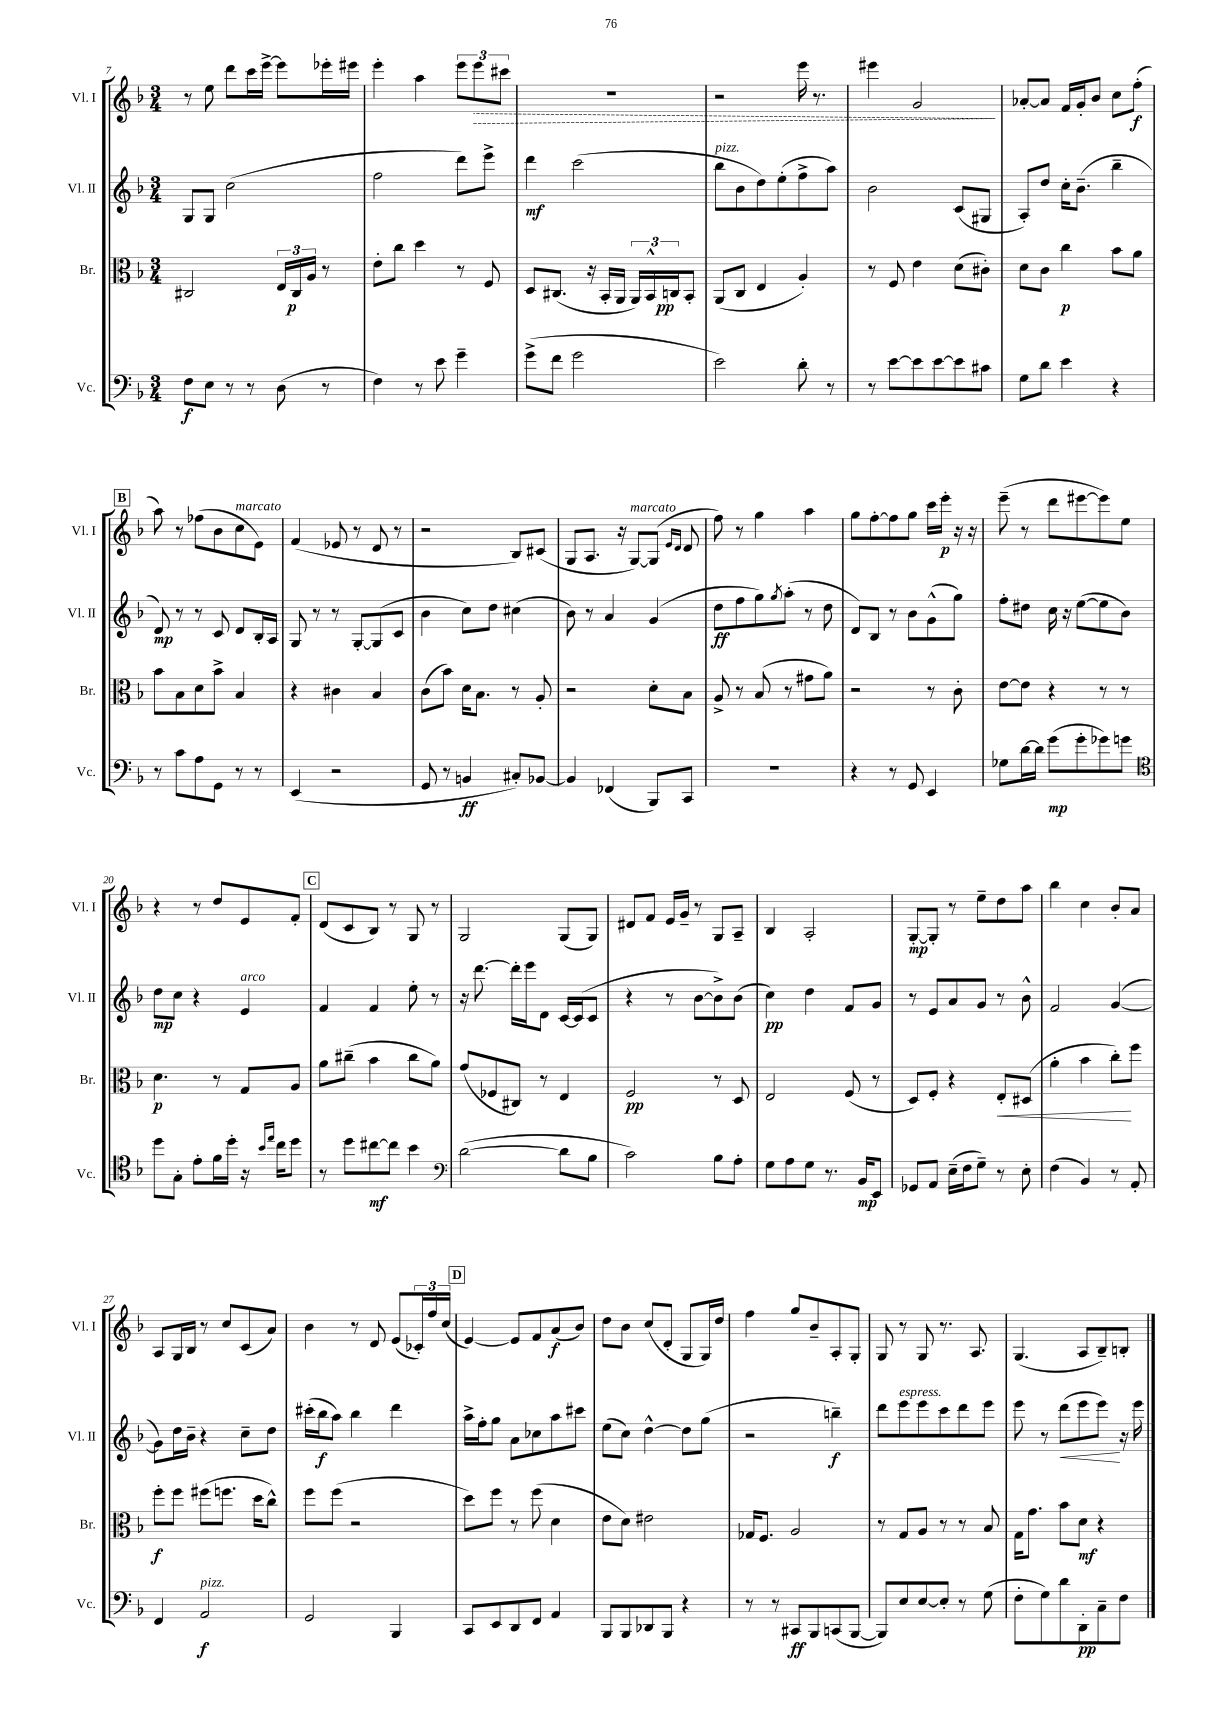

**kern	**kern	**kern	**kern
*staff4	*staff3	*staff2	*staff1
*clefF4	*clefC3	*clefG2	*clefG2
*k[b-]	*k[b-]	*k[b-]	*k[b-]
*M3/4	*M3/4	*M3/4	*M3/4
8F	2C#	8G	8r
8E	.	8G	8ee
8r	.	(2cc	8ddd
8r	.	.	16ccc
.	.	.	[16eee^
(8D	24E	.	8eee]
.	24C#	.	.
.	24A	.	.
8r	8r	.	16eee-'
.	.	.	16eee#
=	=	=	=
4F)	8e'	2ff	4eee'
.	8cc	.	.
8r	4dd	.	4aa
8e	.	.	.
4g~	8r	8ddd)	12eee
.	.	.	12eee
.	8F	8eee^	.
.	.	.	12ccc#
=	=	=	=
(8g^	8D	4ddd	2.r
8f	(8.C#	.	.
2g	.	(2ccc	.
.	16r	.	.
.	16BB-'	.	.
.	16AA	.	.
.	24AA)	.	.
.	24BB-^^	.	.
.	24C	.	.
.	8BB-'	.	.
=	=	=	=
2e)	(8AA	8bb-	2r
.	8C	8b-	.
.	4E	8dd)	.
.	.	(8ee'	.
8d'	4A')	8ff^	16eee
.	.	.	8.r
8r	.	8aa)	.
=	=	=	=
8r	8r	2b-	4eee#
[8e	8F	.	.
8e]	4e	.	2g
[8e	.	.	.
8e]	(8d	(8c	.
8c#	8c#')	8G#	.
=	=	=	=
8G	8d	8A')	[8a-'
8d	8c	8dd	8a-]
4e	4cc	16cc'	16f
.	.	(8.b-~	16g'
.	.	.	8b-
4r	8b-	4bb-~	8cc
.	8a	.	(8ff'
=	=	=	=
8r	8b-	8d)	8aa)
8c	8B-	8r	8r
8A	8d	8r	(8ff-
8GG	8b-^	8c	8b-
8r	4B-	8d	8cc
8r	.	16B-'	8e)
.	.	16A	.
=	=	=	=
(4EE	4r	8G	(4f
.	.	8r	.
2r	4c#	8r	8e-
.	.	[8G'	8r
.	4B-	(8G]	8d
.	.	8c	8r
=	=	=	=
8GG	(8c	4b-	2r
8r	8b-)	.	.
4BB	16d	8cc)	.
.	8.B-	.	.
.	.	8dd	.
8C#')	8r	(4cc#	8B-)
[8BB-	8A'	.	(8c#
=	=	=	=
4BB-]	2r	8b-)	8G
.	.	8r	8.A
(4FF-	.	4a	.
.	.	.	16r
.	.	.	[8G)
8BBB-)	8d'	(4g	(8G]
.	.	.	16qqe
.	.	.	16qqd
8CC	8B-	.	8d
=	=	=	=
2.r	8A^	8dd	8ff)
.	8r	8ff	8r
.	(8B-	8gg)	4gg
.	.	8qgg	.
.	8r	(8aa'	.
.	8g#	8r	4aa
.	8a)	8dd	.
=	=	=	=
4r	2r	8d)	8gg
.	.	8B-	[8ff'
8r	.	8r	8ff]
8GG	.	8b-	8gg
4EE	8r	(8g^^	16ccc
.	.	.	16eee'
.	8c'	8gg)	16r
.	.	.	16r
=	=	=	=
8G-	[8e	8ff'	(8eee~
[16d	8e]	8dd#	8r
16d]	.	.	.
(8g	4r	16cc	8ddd
.	.	16r	.
8g'	.	([8ee	[8eee#
8g-)	8r	8ee]	8eee#])
8g	8r	8b-)	8ee
=	=	=	=
*clefC4	*	*	*
8dd	4.d	8dd	4r
8G'	.	8cc	.
8e'	.	4r	8r
16f	8r	.	8dd
16dd'	.	.	.
16r	8G	4e	8e
16qqb-	.	.	.
16qqee	.	.	.
16cc	.	.	.
8dd	8A	.	8f'
=	=	=	=
8r	8a	4f	(8d
8dd	(8cc#~	.	8c
[8cc#	4b-	4f	8B-)
8cc#]	.	.	8r
4b-	8cc#	8ee'	8G
.	8a)	8r	8r
=	=	=	=
*clefF4	*	*	*
([2d	(8g	16r	2G
.	.	[8.ddd	.
.	8F-	.	.
.	8C#)	16ddd']	.
.	.	16eee	.
.	8r	8d	.
8d]	4E	[16c	(8G
.	.	(16c]	.
8B-	.	8c	8G)
=	=	=	=
2c)	2F	4r	8d#
.	.	.	8f
.	.	8r	16e
.	.	.	16g~
.	.	[8b-	8r
8B-	8r	8b-^])	8G
8A'	8D	(8b-	8A~
=	=	=	=
8G	2E	4cc)	4B-
8A	.	.	.
8G	.	4dd	2A'
8.r	.	.	.
.	(8F	8f	.
16BB-	.	.	.
8EE	8r	8g	.
=	=	=	=
8GG-	8D)	8r	[8G'
8AA	8F'	8e	8G']
(16E~	4r	8a	8r
16F	.	.	.
8G~)	.	8g	8ee~
8r	8E'	8r	8dd
8E'	(8D#	8b-^^	8aa
=	=	=	=
(4F	4a'	2f	4bb-
4BB-)	4b-	.	4cc
8r	8cc')	([4g	8b-'
8AA'	8ff	.	8a
=	=	=	=
4FF	8ff'	8g])	8A
.	8ff	16dd	16G
.	.	16b-~	16B-
2AA	(8ff#	4r	8r
.	8.ff	.	8cc
.	.	8cc~	(8c
.	16dd	.	.
.	8cc^^)	8dd	8a)
=	=	=	=
2GG	8ff	(16ccc#'	4b-
.	.	16bb-	.
.	(8ff	8aa)	.
.	2r	4bb-	8r
.	.	.	8d
4BBB-	.	4ddd	(8e
.	.	.	24c-')
.	.	.	24ff
.	.	.	(24cc
=	=	=	=
8CC	8dd)	16aa^	[4e)
.	.	16ff'	.
8EE	8ff	8gg	.
8DD	8r	8a	8e]
8FF	(8ff	8cc-	8f
4AA	4d	8aa	(8a
.	.	8ccc#	8b-)
=	=	=	=
8BBB-	8e	(8ee	8dd
8BBB-	8d)	8cc)	8b-
8DD-	2e#	[4dd^^	(8cc
8BBB-	.	.	8d'
4r	.	8dd]	8G
.	.	(8gg	16G)
.	.	.	16dd
=	=	=	=
8r	16G-	2r	4ff
.	8.F	.	.
8r	.	.	.
8CC#	2A	.	8gg
8BBB-	.	.	8b-~
(8CC	.	4bb~)	8A'
[8BBB-	.	.	8G'
=	=	=	=
8BBB-])	8r	8ddd	8G
8E	8G	8eee	8r
[8E	8A	8eee	8G
8E']	8r	8ccc	8.r
8r	8r	8ddd	.
.	.	.	8.A
(8G	8B-	8eee	.
=	=	=	=
8F'	16G	8eee	(4.G
.	8.g	.	.
8G)	.	8r	.
8d	8b-	(8ddd	.
8DD'	8d	8eee	8A
8C~	4r	8eee)	8B-~)
8F	.	16r	8B'
.	.	16eee	.
==	==	==	==
*-	*-	*-	*-
